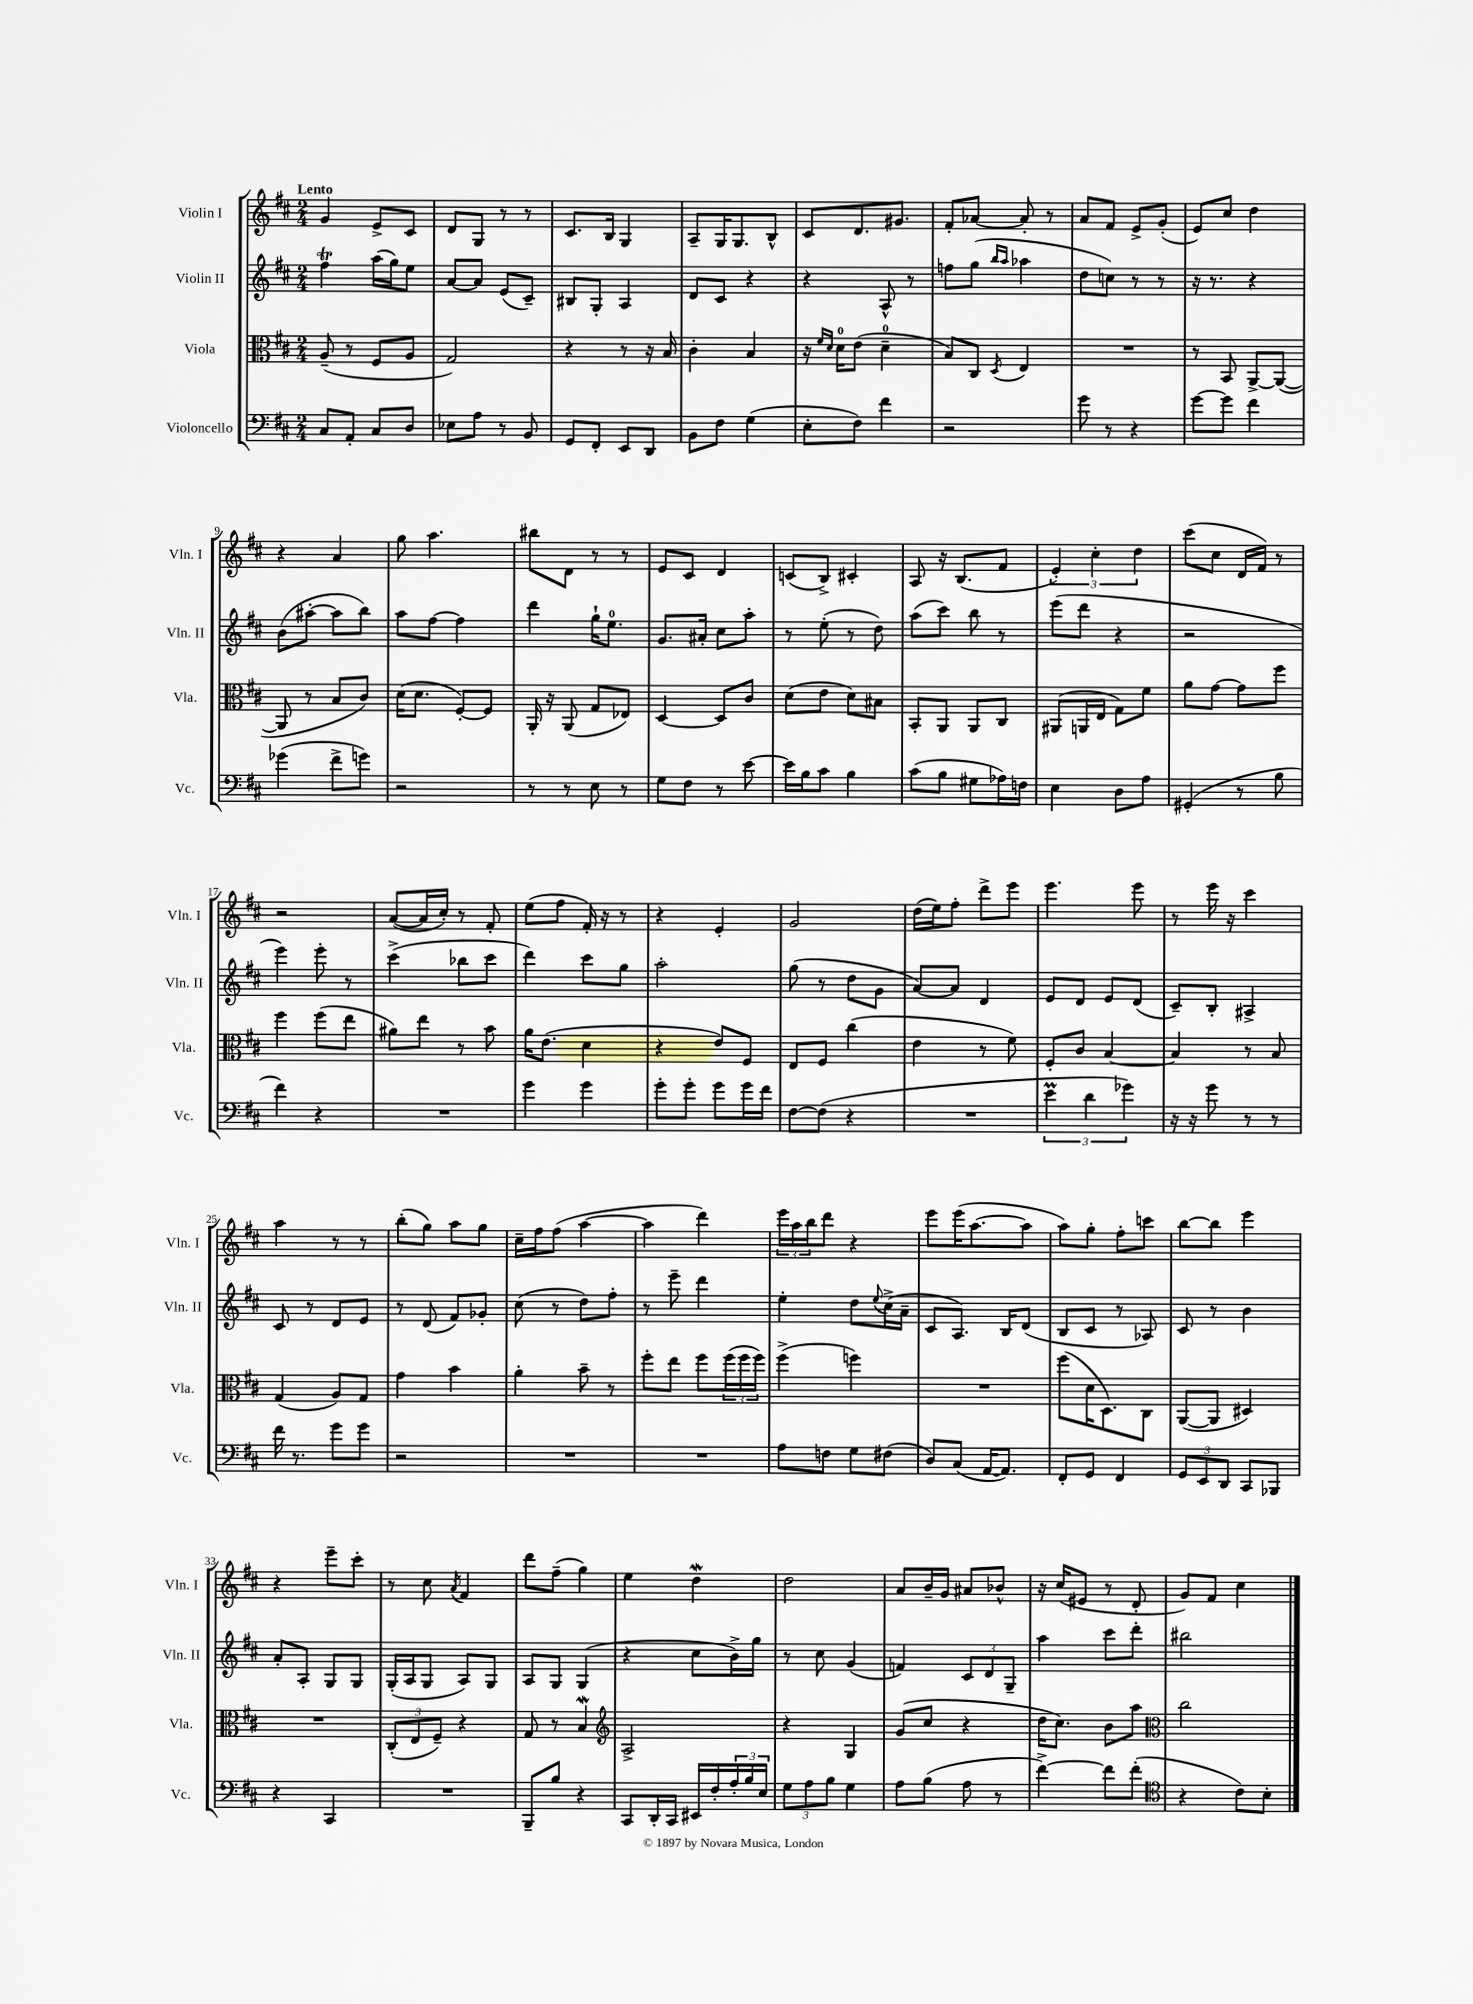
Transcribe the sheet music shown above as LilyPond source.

<<
\new StaffGroup <<
\new Staff = "s0" \with { instrumentName = "Violin I" shortInstrumentName = "Vln. I" } {
    \clef treble \key d \major \numericTimeSignature \time 2/4 \tempo "Lento"
    g'4 e'8-> cis'8 |
    d'8 g8 r8 r8 |
    cis'8. b16 g4 |
    a8-- g16 g8. b8-^ |
    cis'8 d'8. gis'8. |
    fis'8-. aes'8~ aes'8-. r8 |
    a'8 fis'8 e'8-> g'8-.( |
    e'8) cis''8 d''4 |
    r4 a'4 |
    g''8 a''4. |
    bis''8 d'8 r8 r8 |
    e'8 cis'8 d'4 |
    c'8( b8->) cis'4-. |
    a8 r16 b8.( fis'8 |
    \tuplet 3/2 { e'4-.) cis''4-. d''4 } |
    cis'''8( cis''8 d'16 fis'16) r8 |
    r2 |
    a'8~( a'16 cis''16-.) r8 fis'8-. |
    e''8( fis''8 fis'16-.) r16 r8 |
    r4 e'4-. |
    g'2 |
    d''16( e''16) fis''8-. d'''8-> e'''8 |
    e'''4. e'''8 |
    r8 e'''16 r16 cis'''4 |
    a''4 r8 r8 |
    b''8-.( g''8) a''8 g''8 |
    cis''16-- fis''16 fis''8( a''4~ |
    a''4 d'''4) |
    \tuplet 3/2 { e'''16 a''16 b''16 } d'''8 r4 |
    e'''8 e'''16( a''8.~ a''8 |
    a''8) g''8-. fis''8-. c'''8 |
    b''8~ b''8 e'''4 |
    r4 e'''8-- cis'''8-. |
    r8 cis''8 \acciaccatura { a'8 } fis'4 |
    d'''8 fis''8--( g''4) |
    e''4 d''4\mordent |
    d''2 |
    a'8 b'16-- g'16 ais'8 bes'8-^ |
    r16 cis''16( eis'8 r8 d'8-. |
    g'8) fis'8 cis''4 \bar "|." |
}
\new Staff = "s1" \with { instrumentName = "Violin II" shortInstrumentName = "Vln. II" } {
    \clef treble \key d \major \numericTimeSignature \time 2/4
    fis''4\trill a''16( g''16) e''8 |
    a'8~ a'8 e'8( cis'8--) |
    bis8 g8-. a4 |
    d'8 cis'8 r4 |
    r4 a8-^ r8 |
    f''8 g''8( \grace { b''16 a''16 } aes''4 |
    d''8 c''8) r8 r8 |
    r16 r8. r4 |
    b'8( ais''8~-. ais''8 b''8) |
    a''8 fis''8~ fis''4 |
    d'''4 g''16-! e''8.-0 |
    g'8. ais'16-. cis''8 a''8-. |
    r8 e''8-.( r8 d''8) |
    a''8( cis'''8) b''8 r8 |
    e'''8( d'''8 r4 |
    r2 |
    e'''4) e'''8-. r8 |
    cis'''4->( bes''8 cis'''8 |
    d'''4) cis'''8 g''8 |
    a''2-. |
    g''8( r8 d''8 g'8 |
    a'8~) a'8 d'4 |
    e'8 d'8 e'8 d'8( |
    cis'8--) b8-. ais4-> |
    cis'8 r8 d'8 e'8 |
    r8 d'8( fis'8) ges'8-. |
    cis''8( r8 d''8) fis''8-. |
    r8 e'''8-- d'''4 |
    e''4-. d''8 \appoggiatura { e''8 } cis''16->( a'16-- |
    cis'8 a8.) b16 d'8( |
    b8 cis'8 r8 aes8) |
    cis'8 r8 b'4 |
    a'8-. a8-. g8 g8 |
    g16-.( a16 g8 a8) g8 |
    a8 g8 g4( |
    r4 cis''8 b'16->) g''16 |
    r8 cis''8 g'4( |
    f'4) \tuplet 3/2 { cis'8 d'8 g8-- } |
    a''4 cis'''8 d'''8-. |
    bis''2 \bar "|." |
}
\new Staff = "s2" \with { instrumentName = "Viola" shortInstrumentName = "Vla." } {
    \clef alto \key d \major \numericTimeSignature \time 2/4
    a8--( r8 fis8 a8 |
    g2) |
    r4 r8 r16 b16 |
    cis'4-. b4 |
    r16 \grace { fis'16 d'16 } d'16-0 e'8( d'4-0-- |
    b8) cis8 \acciaccatura { d8 } e4 |
    R2 |
    r8 b,8 a,8~-> a,8~( |
    a,8 r8 b8 cis'8) |
    d'16( d'8. fis8~-.) fis8 |
    a,16-. r16 a,8( g8 ees8) |
    d4~ d8 cis'8 |
    d'8( e'8 d'8) bis8 |
    b,8-. a,8 a,8 cis8 |
    ais,8( a,16 e16 g8) fis'8 |
    a'8 g'8~ g'8 fis''8 |
    fis''4 fis''8( e''8 |
    ais'8) e''8 r8 b'8 |
    a'16 e'8.( d'4 |
    r4 e'8) fis8 |
    e8 fis8 cis''4( |
    e'4 r8 fis'8) |
    fis8-. cis'8 b4~ |
    b4 r8 b8 |
    g4( a8) g8 |
    g'4 b'4 |
    a'4-. b'8-- r8 |
    fis''8-. e''8 fis''8 \tuplet 3/2 { fis''16( fis''16 fis''16) } |
    fis''4->( f''4) |
    R2 |
    fis''8( d'16 d8.) cis8 |
    a,8~( a,8 dis4) |
    R2 |
    \tuplet 3/2 { cis8-.( e8 fis8--) } r4 |
    g8 r8 b4\mordent |
    \clef treble a2-> |
    r4 g4 |
    g'8( cis''8 r4 |
    d''16 cis''8.) b'8 a''8 |
    \clef alto cis''2 \bar "|." |
}
\new Staff = "s3" \with { instrumentName = "Violoncello" shortInstrumentName = "Vc." } {
    \clef bass \key d \major \numericTimeSignature \time 2/4
    cis8 a,8-. cis8 d8 |
    ees8 a8 r8 b,8 |
    g,8 fis,8-. e,8 d,8 |
    b,8 fis8 g4( |
    e8-. fis8) fis'4 |
    r2 |
    g'8 r8 r4 |
    g'8~ g'8 fis'4 |
    ges'4( fis'8-> g'8) |
    r2 |
    r8 r8 e8 r8 |
    g8 fis8 r8 e'8~ |
    e'16 b16 cis'8 b4 |
    cis'8( b8 gis8 aes16) f16 |
    e4 d8 a8 |
    gis,4-.( r8 b8 |
    fis'4) r4 |
    R2 |
    g'4 g'4 |
    g'8-. g'8-. g'8 g'16 fis'16 |
    fis8~ fis8( r4 |
    R2 |
    \tuplet 3/2 { e'4\prall d'4 ges'4) } |
    r16 r16 g'8 r8 r8 |
    fis'16 r8. g'8 g'8 |
    r2 |
    R2 |
    R2 |
    a8 f8 g8 fis8( |
    d8) cis8( a,16~ a,8.) |
    fis,8-. g,8 fis,4 |
    \tuplet 3/2 { g,8 e,8 d,8 } cis,8 bes,,8 |
    r4 cis,4 |
    R2 |
    b,,8-- b8 r4 |
    cis,8 d,16-. cis,16 eis,16 fis16-. \tuplet 3/2 { a16-. b16 e16 } |
    \tuplet 3/2 { g8 a8 b8 } g4 |
    a8 b8( a8 r8 |
    fis'4~->) fis'8 fis'8-.( |
    \clef tenor r4 cis'8) b8-. \bar "|." |
}
>>
>>
